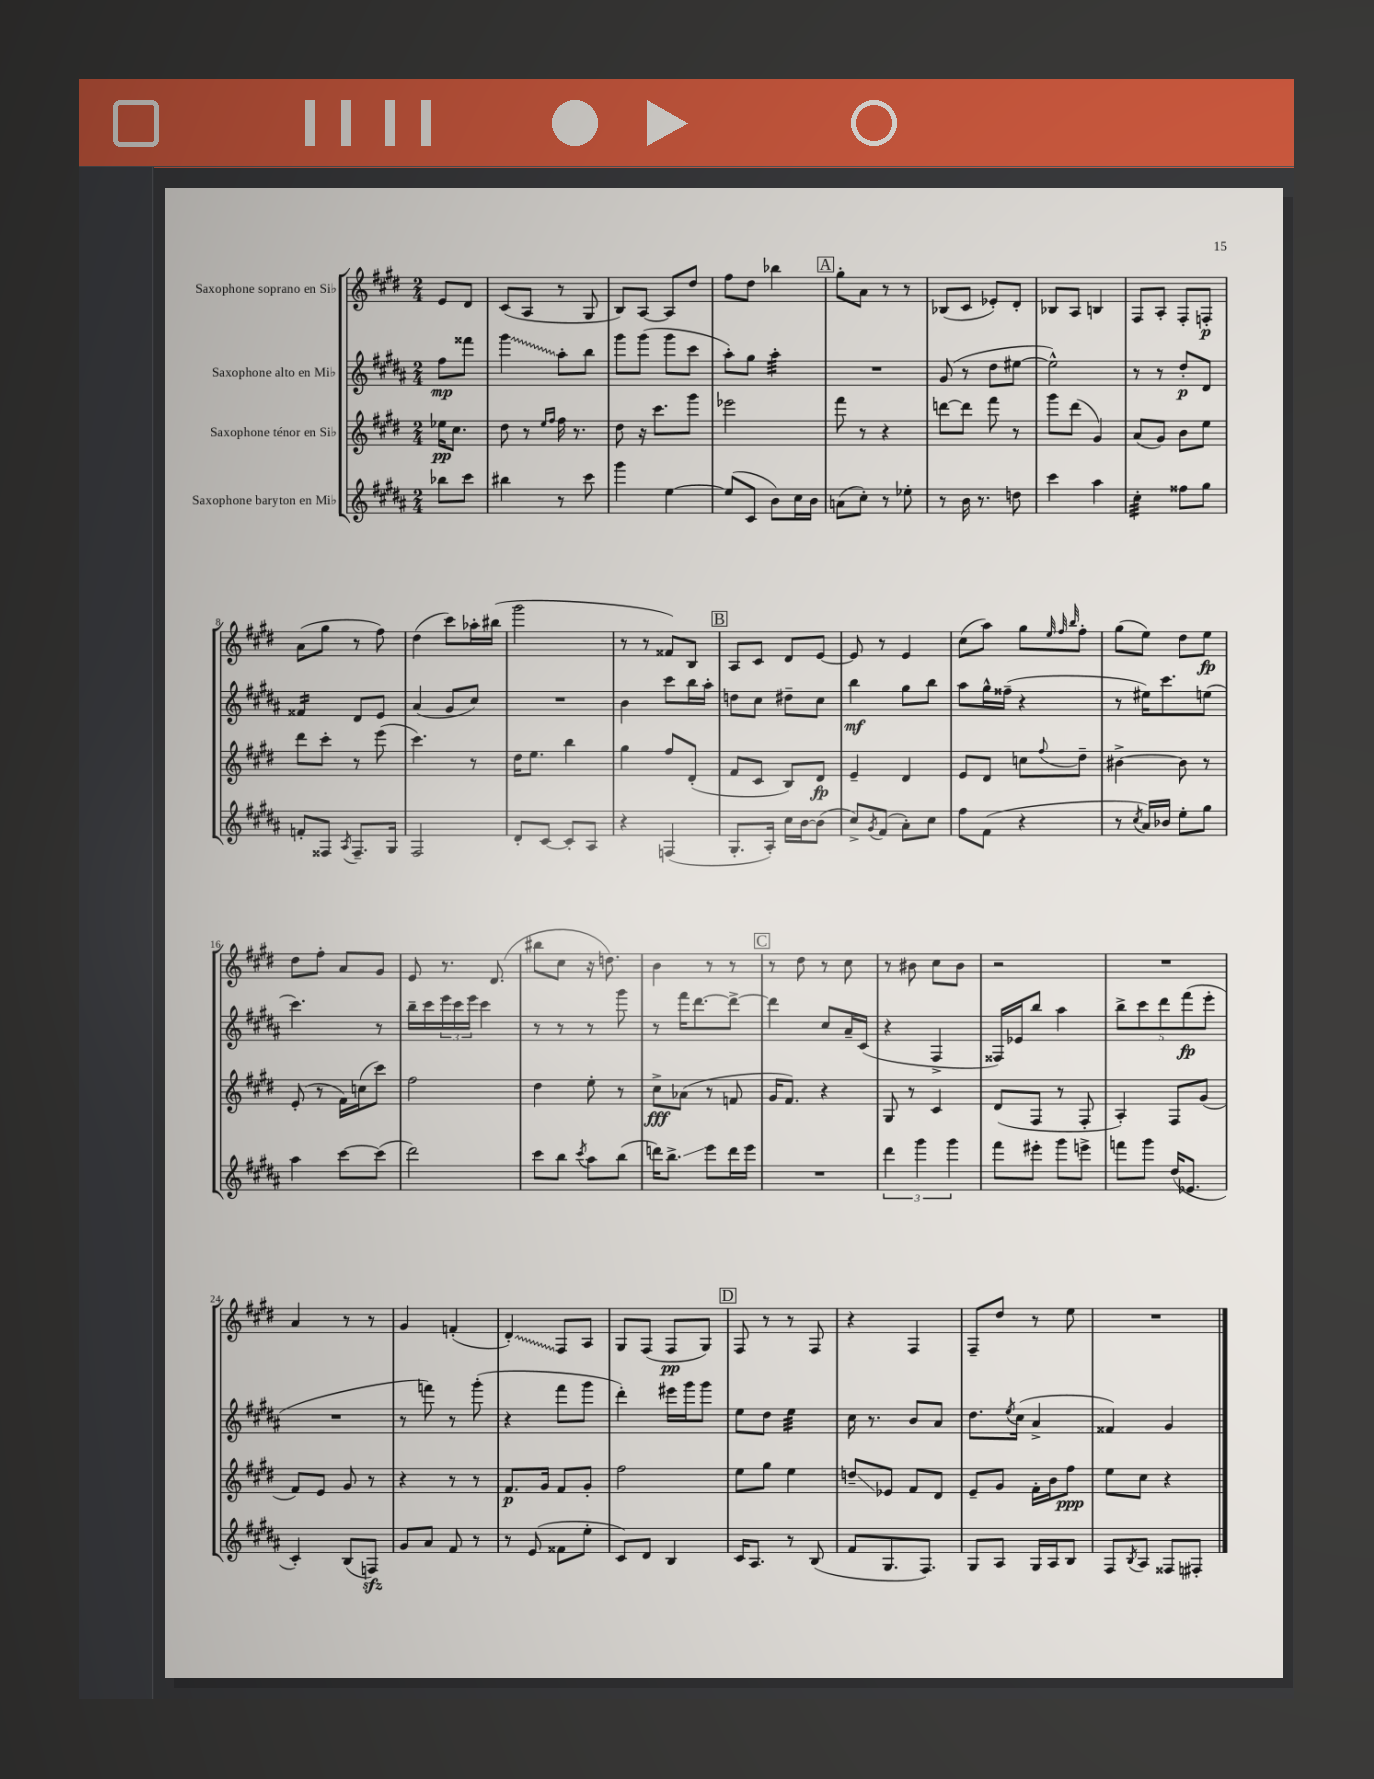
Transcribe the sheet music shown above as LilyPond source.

<<
\new StaffGroup <<
\new Staff = "s0" \with { instrumentName = "Saxophone soprano en Sib" } {
    \clef treble \key e \major \numericTimeSignature \time 2/4 \partial 4
    e'8 dis'8 |
    cis'8( a8 r8 gis8 |
    b8) a8~ a8 dis''8 |
    fis''8 dis''8 bes''4 |
    \mark \markup { \box "A" } gis''8-. a'8 r8 r8 |
    bes8( cis'8 ees'8-.) dis'8-. |
    bes8 a8 b4 |
    fis8 a8-. fis8-. f8-.\p |
    a'8( gis''8 r8 fis''8) |
    dis''4( cis'''8) aes''16-. bis''16( |
    gis'''2 |
    r8 r8 fisis'8) b8 |
    \mark \markup { \box "B" } a8 cis'8 dis'8 e'8~ |
    e'8 r8 e'4 |
    cis''8( a''8) gis''8 \grace { e''32 fis''32 b''32 } fis''8-. |
    gis''8( e''8) dis''8 e''8\fp |
    dis''8 fis''8-. a'8 gis'8 |
    e'8 r8. dis'8.( |
    bis''8 cis''8 r16 d''8.) |
    b'4 r8 r8 |
    \mark \markup { \box "C" } r8 dis''8 r8 cis''8 |
    r8 bis'8 cis''8 bis'8 |
    r2 |
    R2 |
    a'4 r8 r8 |
    gis'4 f'4-.( |
    \once \override Glissando.style = #'zigzag dis'4-.\glissando) fis8 a8 |
    gis8 fis8( fis8\pp gis8) |
    \mark \markup { \box "D" } fis8 r8 r8 fis8 |
    r4 fis4 |
    fis8-- dis''8 r8 e''8 |
    R2 \bar "|." |
}
\new Staff = "s1" \with { instrumentName = "Saxophone alto en Mib" } {
    \clef treble \key b \major \numericTimeSignature \time 2/4 \partial 4
    fis''8\mp fisis'''8 |
    \once \override Glissando.style = #'zigzag gis'''4\glissando ais''8-. b''8 |
    gis'''8 gis'''8( gis'''8 cis'''8 |
    ais''8-.) gis''8 ais''4:32-. |
    \mark \markup { \box "A" } R2 |
    gis'8( r8 dis''8 eis''8~ |
    eis''2-^) |
    r8 r8 dis''8-.\p dis'8 |
    fisis'4:16 dis'8 e'8 |
    ais'4( gis'8 cis''8) |
    R2 |
    b'4 cis'''8 b''16 ais''16-. |
    \mark \markup { \box "B" } d''8 cis''8 dis''8-- cis''8 |
    b''4\mf gis''8 b''8 |
    ais''8 gis''16-^ fisis''16--( r4 |
    r8 eis''16) cis'''8. e''8( |
    cis'''4.) r8 |
    b''16-- cis'''16 \tuplet 3/2 { e'''16 cis'''16 e'''16 } cis'''4 |
    r8 r8 r8 gis'''8 |
    r8 fis'''16 dis'''8.~ dis'''8~-> |
    \mark \markup { \box "C" } dis'''4 cis''8 ais'16-- cis'16( |
    r4 fis4-> |
    fisis16) ees'16 b''8 ais''4 |
    \tuplet 5/4 { b''8-> cis'''8 dis'''8 fis'''8\fp( e'''8-. } |
    R2 |
    r8 f'''8) r8 gis'''8-.( |
    r4 fis'''8 gis'''8 |
    dis'''4-.) eis'''16 gis'''16 gis'''8 |
    \mark \markup { \box "D" } e''8 dis''8 e''4:32 |
    cis''16 r8. b'8 ais'8 |
    dis''8. \acciaccatura { e''8 } cis''16( ais'4-> |
    fisis'4) gis'4 \bar "|." |
}
\new Staff = "s2" \with { instrumentName = "Saxophone ténor en Sib" } {
    \clef treble \key e \major \numericTimeSignature \time 2/4 \partial 4
    ees''16\pp cis''8. |
    dis''8 r8 \grace { e''16 fis''16 } fis''16 r8. |
    dis''8 r16 cis'''8. gis'''8 |
    ees'''2 |
    \mark \markup { \box "A" } fis'''8 r8 r4 |
    d'''8~ d'''8 fis'''8 r8 |
    gis'''8 dis'''8( gis'4) |
    a'8( gis'8) b'8 e''8 |
    dis'''8 cis'''8-. r8 e'''8( |
    cis'''4.) r8 |
    dis''16 e''8. b''4 |
    gis''4 fis''8 dis'8-.( |
    \mark \markup { \box "B" } fis'8 cis'8 b8) dis'8\fp |
    e'4-- dis'4 |
    e'8 dis'8 c''8 \appoggiatura { fis''8 } dis''8-- |
    bis'4~-> bis'8 r8 |
    e'8-.( r8 fis'16) c''16( cis'''8) |
    fis''2 |
    dis''4 e''8-. r8 |
    cis''8->\fff aes'8( r8 f'8 |
    \mark \markup { \box "C" } gis'16 fis'8.) r4 |
    gis8 r8 cis'4 |
    dis'8( fis8 r8 fis8-. |
    a4-.) fis8 gis'8( |
    fis'8) e'8 gis'8 r8 |
    r4 r8 r8 |
    fis'8.\p gis'16 fis'8 gis'8-. |
    fis''2 |
    \mark \markup { \box "D" } e''8 gis''8 e''4 |
    d''8--\glissando ees'8 fis'8 dis'8 |
    e'8-- gis'8 fis'16-. b'16 fis''8\ppp |
    e''8 cis''8 r4 \bar "|." |
}
\new Staff = "s3" \with { instrumentName = "Saxophone baryton en Mib" } {
    \clef treble \key b \major \numericTimeSignature \time 2/4 \partial 4
    bes''8 cis'''8 |
    bis''4 r8 cis'''8 |
    gis'''4 e''4~ |
    e''8( cis'8 b'8) cis''16 b'16 |
    \mark \markup { \box "A" } a'8( cis''8-.) r8 ees''8-. |
    r8 b'16 r8. d''8 |
    cis'''4 ais''4 |
    cis''4:32-. fisis''8 gis''8 |
    f'8-. fisis8 \acciaccatura { ais8 } fisis8.-- gis16 |
    fis2 |
    dis'8-. cis'8~ cis'8-. ais8 |
    r4 f4( |
    \mark \markup { \box "B" } gis8.-. ais16-.) cis''16 b'16~ b'8( |
    cis''8->) \acciaccatura { gis'8 } fis'8( ais'8-.) cis''8 |
    fis''8 fis'8( r4 |
    r8 \acciaccatura { cis''8 } ais'16) bes'16 e''8-. gis''8 |
    ais''4 cis'''8~ cis'''8( |
    dis'''2) |
    cis'''8 b''8 \acciaccatura { cis'''8 } ais''8 b''8( |
    d'''16) b''8.->\glissando e'''8 d'''16 e'''16 |
    \mark \markup { \box "C" } R2 |
    \tuplet 3/2 { dis'''4 gis'''4 gis'''4 } |
    fis'''8 eis'''8-. gis'''8 e'''8-> |
    f'''8 gis'''8 dis''16( ees'8. |
    cis'4-.) b8( f8\sfz) |
    gis'8 ais'8 fis'8 r8 |
    r8 e'8( fisis'8 e''8-. |
    cis'8) dis'8 b4 |
    \mark \markup { \box "D" } cis'16 ais8. r8 b8( |
    fis'8 gis8. fis8.) |
    gis8 ais8 gis16 ais16 b8 |
    fis8 \acciaccatura { b8 } ais8 fisis8 fis8-. \bar "|." |
}
>>
>>
